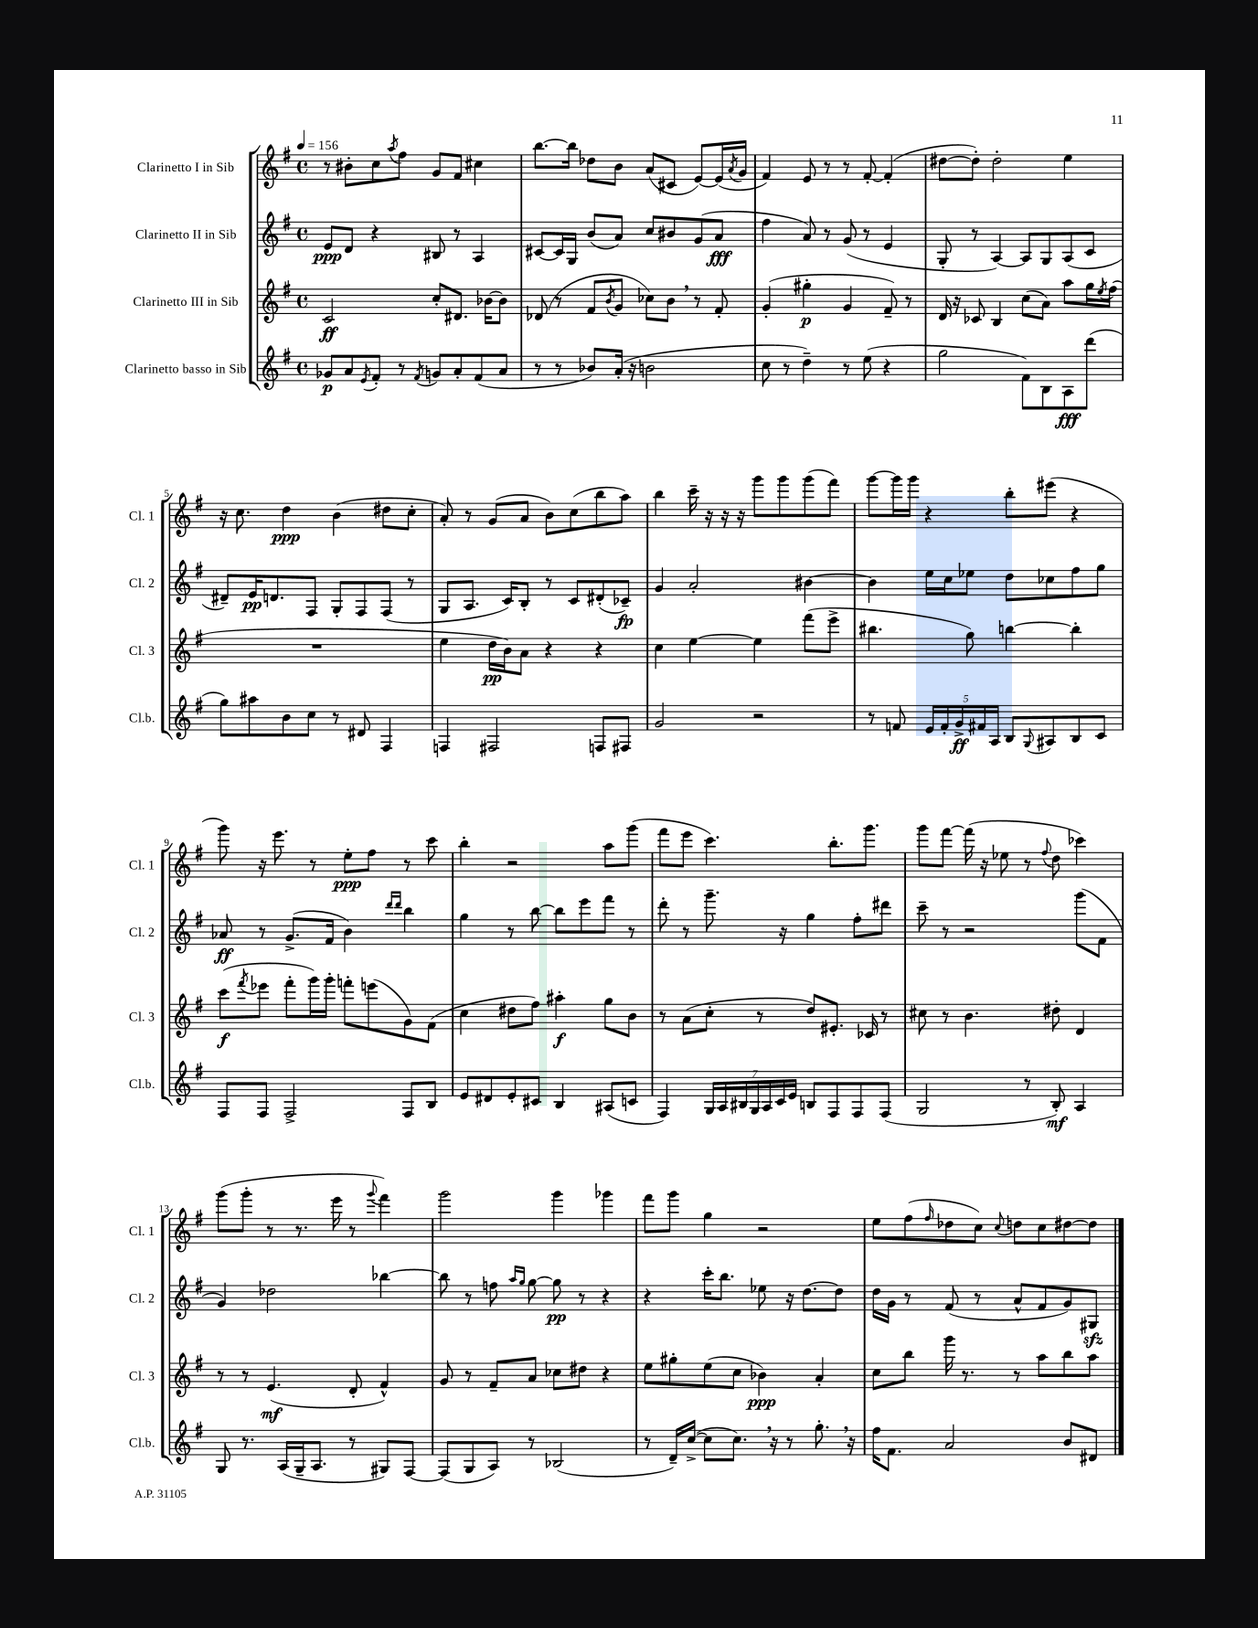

**kern	**kern	**kern	**kern
*staff4	*staff3	*staff2	*staff1
*clefG2	*clefG2	*clefG2	*clefG2
*k[f#]	*k[f#]	*k[f#]	*k[f#]
*M4/4	*M4/4	*M4/4	*M4/4
*met(c)	*met(c)	*met(c)	*met(c)
*MM156	*MM156	*MM156	*MM156
8g-/L	2c/	8e/L	8r
8a/	.	8d/J	8b#'\L
8qe/	.	.	.
8f#'/J	.	4r	8cc\
.	.	.	8qaa/
8r	.	.	8ff#\J
8qf#/	.	.	.
8g/L	8cc'/L	8B#/	8g/L
8a'/	8.d#/J	8r	8f#/J
(8f#/	.	4A/	4cc#\
.	[16b-\LK	.	.
8a/J	8b-\]J	.	.
=	=	=	=
8r	(8d-/	[8c#/L	[8.bb\L
8r	8r	16c#/]L	.
.	.	16G/JJ	16bb\]Jk
8b-/L)	8f#/L	(8b/L	8dd-\L
.	8qb/	.	.
(16a'/Jk	8g/J	8a/J)	8b\J
16r	.	.	.
2b\	8cc-\L)	8cc/L	(8a/L
.	8b\J	8b#/	8c#/J
.	8r	(8g/	[8e/L)
.	8f#'/	8a/J	(16e/]L
.	.	.	8qa/
.	.	.	16g/JJ
=	=	=	=
8cc\	(4g'/	4ff#\	4f#/)
8r	.	.	.
4dd~\)	4gg#'\	8a/)	8e/
.	.	8r	8r
8r	4g/	(8g/	8r
(8ee\	.	8r	[8f#'/
4r	8f#~/)	4e/	(4f#'/]
.	8r	.	.
=	=	=	=
2gg\	16d/	8G'/	[8dd#\L
.	16r	.	.
.	8c-/	8r	8dd#'\]J)
.	4B/	[4A/)	2dd#'\
8f#\L)	(8cc\L	8A/]L	.
8B\	8a\J)	8G/	.
8A\	8aa\L	(8A/	4ee\
(8ddd\J	16gg\L	8c/J	.
.	8qee/	.	.
.	(16ff#\JJ	.	.
=	=	=	=
8gg\L)	1r	8d#~/L)	16r
.	.	.	8.cc\
8aa#\	.	16e/K	.
.	.	8.d/	.
8b\	.	.	4dd\
8cc\J	.	8F#/J	.
8r	.	8G'/L	(4b\
8d#/	.	8F#/	.
4F#/	.	(8F#/J	8dd#\L
.	.	8r	8cc'\J
=	=	=	=
4F/	4ee\	8G/L	8a'/)
.	.	8.A/J	8r
2F#/	16dd\LL	.	(8g/L
.	16b\J)	16c/LK)	.
.	8a\J	8B'/J	8a/J
.	4r	8r	8b\L)
.	.	8c/L	(8cc\
8F/L	4r	(8d#'/	8bb\
8F#/J	.	8c-~/J)	8aa\J)
=	=	=	=
2g/	4cc\	4g/	4bb\
.	[4ee\	2a'/	16ccc~\
.	.	.	16r
.	.	.	16r
.	.	.	16r
2r	4ee\]	.	8ggg\L
.	.	.	8ggg\
.	(8fff#\L	[4b#\	(8ggg\
.	8eee^\J	.	8fff#\J)
=	=	=	=
8r	4.bb#\	4b#\]	[8ggg\L
8f/	.	.	16ggg\]L
.	.	.	16ggg\JJ
20e/LL	.	16ee\LL	4r
20f'/	.	.	.
.	.	16cc\J	.
20g^/	.	.	.
.	8gg\)	8ee-\J	.
20f#/	.	.	.
20A/JJ	.	.	.
8B/L	[4bb\	8dd\L	8bb'\L
8qqG/	.	.	.
8A#/	.	8cc-\	(8eee#\J
8B/	4bb'\]	8ff#\	4r
8c/J	.	8gg\J	.
=	=	=	=
8F#/L	(8ccc\L	8a-/	8ggg\)
.	8qfff#/	.	.
8F#/J	8eee-\J	8r	16r
.	.	.	8.eee\
2F#^/	8fff#'\L	(8.g^/L	.
.	16ggg\L)	.	8r
.	16ggg'\JJ	16f#/Jk	.
.	8fff'\L	4b\)	8ee'\L
.	(8eee\	.	8ff#\J
.	.	16qqddd/LL	.
.	.	16qqddd/JJ	.
8F#/L	8g\)	4bb\	8r
8B/J	(8f#\J	.	8ccc\
=	=	=	=
8e/L	4cc\	4gg\	4bb'\
8d#/	.	.	.
8e'/	8dd#\L	8r	2r
8c#/J	8ff#\J)	[8bb\	.
4B/	4aa#'\	8bb\]L	.
.	.	8eee\	.
(8A#/L	8gg\L	8fff#\J	8aa\L
8c/J	8b\J	8r	(8ggg\J
=	=	=	=
4F#/)	8r	8ddd'\	8fff#\L
.	(8a\L	8r	8eee\J
28G/LL	8cc'\J	8.ggg~\	4.ccc\)
28A/	.	.	.
28B#/	.	.	.
28G/	.	.	.
.	8r	.	.
28A/	.	.	.
28c/	.	.	.
.	.	16r	.
28e/JJ	.	.	.
8B/L	8dd/L)	4gg\	.
8F#/	8.e#'/J	.	8.bb'\L
8F#/	.	8ff#'\L	.
.	16c-/	.	8.ggg\J
(8F#/J	8r	8ddd#\J	.
=	=	=	=
2G/	8cc#\	8ccc~\	8ggg\L
.	8r	8r	[8fff#\J
.	4.b\	2r	(16fff#\]
.	.	.	16r
.	.	.	8ee-\
8r	.	.	8r
.	.	.	8qqff#/
8B'/)	8dd#'\	.	8dd\
4A/	4d/	(8ggg\L	4ccc-\)
.	.	8f#\J	.
=	=	=	=
8G/	8r	4g/)	(8ggg\L
8.r	8r	.	8ggg'\J
.	(4.e/	2dd-\	8r
(16A/LL	.	.	.
16G~/J	.	.	8.r
8.A/J	.	.	.
.	.	.	16eee\
8r	8d'/	.	8r
.	.	.	8qqggg/
8G#/L)	4f#^^/)	[4bb-\	4fff#\)
[8F#/J	.	.	.
=	=	=	=
(8F#/]L	8g/	8bb-\]	2ggg\
8G/	8r	8r	.
8A/J)	8f#~/L	8ff\	.
.	.	16qqaa/LL	.
.	.	16qqgg/JJ	.
8r	8a/J	[8gg\	.
(2B-/	8cc-\L	8gg\]	4ggg\
.	8dd#\J	8r	.
.	4r	4r	4ggg-\
=	=	=	=
8r	8ee\L	4r	8fff#\L
16d~/LL)	8gg#'\	.	8ggg\J
([16cc^/JJ	.	.	.
8cc\]L	(8ee\	16ccc'\LK	4gg\
.	.	8.bb\J	.
8.cc\J)	8cc\J	.	.
.	4b-\)	8ee-\	2r
16r	.	.	.
8r	.	16r	.
.	.	[8.dd\L	.
8.gg'\	4a'/	.	.
.	.	8dd\]J	.
16r	.	.	.
=	=	=	=
16ff#\LK	8cc\L	16dd\LL	8ee\L
8.f#\J	.	16g\JJ	.
.	8bb\J	8r	(8ff#\
.	.	.	16qqff#/
2a/	16ggg\	(8f#/	8dd-\
.	8.r	.	.
.	.	8r	8cc\J)
.	.	.	8qqcc/
.	8r	8a^^/L	8dd\L
.	8aa\L	8f#/	8cc\
8b/L	8bb\	8g/)	[8dd#\
8d#/J	8aa\J	8G#/J	8dd#\]J
==	==	==	==
*-	*-	*-	*-
